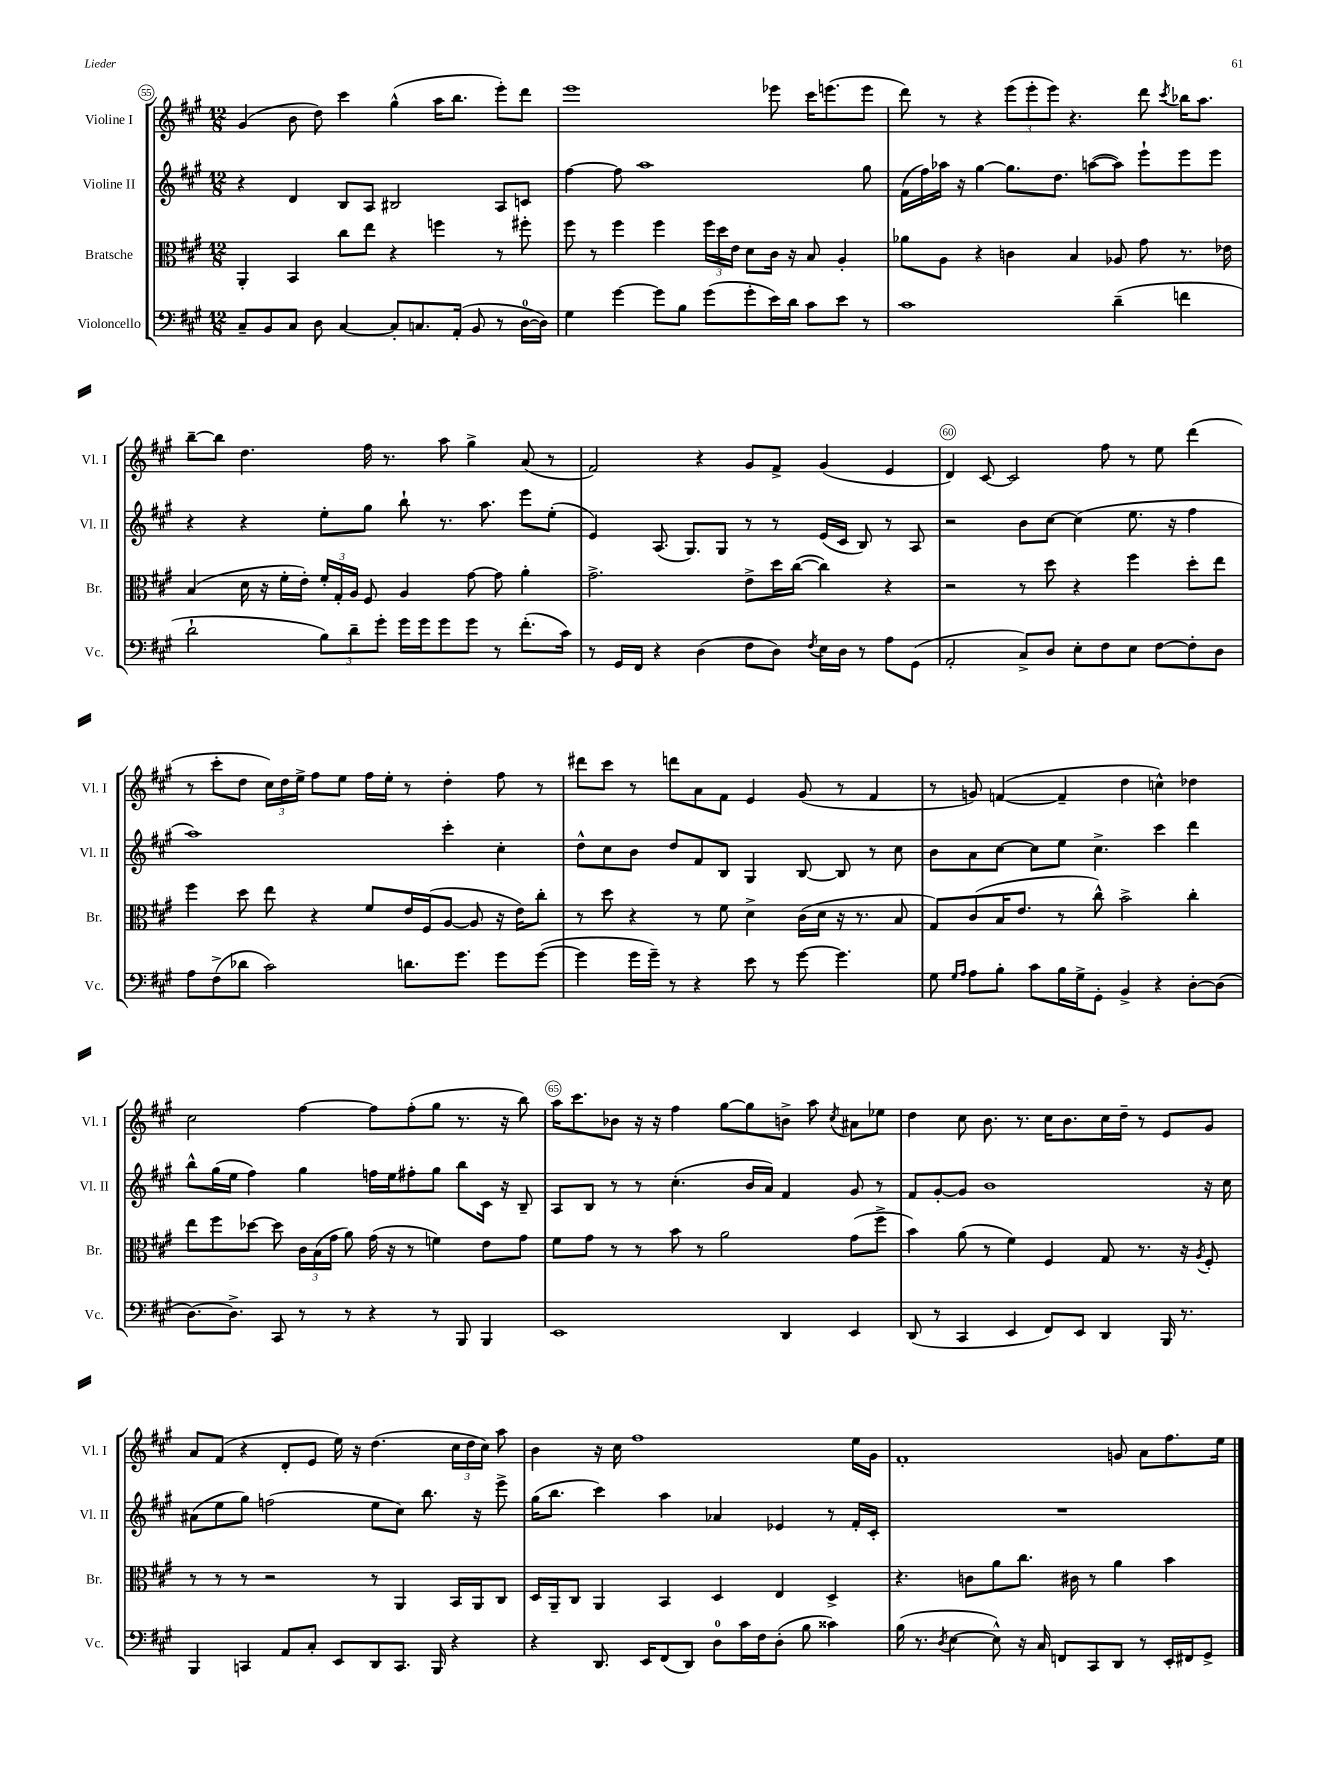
<<
\new StaffGroup <<
\new Staff = "s0" \with { instrumentName = "Violine I" shortInstrumentName = "Vl. I" } {
    \clef treble \key a \major \numericTimeSignature \time 12/8
    \autoBeamOff gis'4( b'8 d''8) cis'''4 gis''4-^( a''16[ b''8.] e'''8[-.) d'''8] |
    e'''1 ees'''8 cis'''16[ e'''8.( e'''8] |
    d'''8) r8 r4 \tuplet 3/2 { e'''8[( e'''8-. e'''8]) } r4. d'''8 \acciaccatura { cis'''8 } bes''16[ a''8.] |
    b''8[~-- b''8] d''4. fis''16 r8. a''8 gis''4-> a'8( r8 |
    fis'2) r4 gis'8[ fis'8]-> gis'4( e'4 |
    d'4) cis'8~ cis'2 fis''8 r8 e''8 d'''4( |
    r8 cis'''8[-. d''8] \tuplet 3/2 { cis''16[) d''16 e''16]-> } fis''8[ e''8] fis''16[ e''16]-. r8 d''4-. fis''8 r8 |
    dis'''8[ cis'''8] r8 d'''8[ a'8 fis'8] e'4 gis'8( r8 fis'4 |
    r8 g'8) f'4~( f'4-- d''4 c''4-^) des''4 |
    cis''2 fis''4~ fis''8[ fis''8-.( gis''8] r8. r16 b''8) |
    a''16[ cis'''8. bes'8] r16 r16 fis''4 gis''8[~ gis''8 b'8]-> a''8 \acciaccatura { cis''8 } ais'8[ ees''8] |
    d''4 cis''8 b'8. r8. cis''16[ b'8. cis''16 d''16]-- r8 e'8[ gis'8] |
    a'8[ fis'8]( r4 d'8[-. e'8] e''16) r16 d''4.( \tuplet 3/2 { cis''16[ d''16 cis''16]) } a''8 |
    b'4 r16 cis''16 fis''1 e''16[ gis'16] |
    fis'1-. g'8 a'8[ fis''8. e''16] \bar "|." |
}
\new Staff = "s1" \with { instrumentName = "Violine II" shortInstrumentName = "Vl. II" } {
    \clef treble \key a \major \numericTimeSignature \time 12/8
    \autoBeamOff r4 d'4 b8[ a8] bis2 a8[ c'8] |
    fis''4~ fis''8 a''1 gis''8 |
    fis'16[( fis''16) aes''16] r16 gis''4~ gis''8.[ d''8.] a''8[~( a''8]) e'''8[-! e'''8 e'''8] |
    r4 r4 e''8[-. gis''8] b''8-! r8. a''8. e'''8[ e''8]-.( |
    e'4) a8.( gis8.[) gis8] r8 r8 e'16[( cis'16] b8) r8 a8 |
    r2 b'8[ cis''8]~ cis''4( e''8. r16 fis''4 |
    a''1) cis'''4-. cis''4-. |
    d''8[-^ cis''8 b'8] d''8[ fis'8 b8] gis4 b8~ b8 r8 cis''8 |
    b'8[ a'8 cis''8]~ cis''8[ e''8] cis''4.-> cis'''4 d'''4 |
    b''8[-^ gis''16( e''16] fis''4) gis''4 f''16[ e''16 fis''8-. gis''8] b''8[ cis'16] r16 b8-- |
    a8[ b8] r8 r8 cis''4.-.( b'16[ a'16]) fis'4 gis'8 r8 |
    fis'8[ gis'8~-. gis'8] b'1 r16 cis''16 |
    ais'8[( e''8 gis''8]) f''2( e''8[ cis''8]) b''8. r16 e'''8-> |
    gis''16[( b''8.] cis'''4) a''4 aes'4 ees'4 r8 fis'16[-. cis'16]-. |
    R1. \bar "|." |
}
\new Staff = "s2" \with { instrumentName = "Bratsche" shortInstrumentName = "Br." } {
    \clef alto \key a \major \numericTimeSignature \time 12/8
    \autoBeamOff a,4-. b,4 cis''8[ e''8] r4 f''4 r8 fis''8-. |
    fis''8 r8 fis''4 fis''4 \tuplet 3/2 { fis''16[ d''16 e'16] } d'8[ cis'16] r16 b8 a4-. |
    aes'8[ a8] r4 c'4 b4 aes8 gis'8 r8. ees'16 |
    b4( d'16 r16 fis'16[-. e'16]-.) \tuplet 3/2 { fis'16[-. gis16-. a16] } fis8 a4 gis'8~ gis'8 a'4-. |
    gis'2.-> e'8[-> d''16 cis''16]~( cis''4) r4 |
    r2 r8 d''8 r4 fis''4 d''8[-. e''8] |
    fis''4 d''8 e''8 r4 fis'8[ e'16 fis16( a8]~ a8 r16 e'16[) cis''8]-. |
    r8 d''8 r4 r8 fis'8 d'4-> cis'16[( d'16] r16 r8. b8 |
    gis8[) cis'8( b16 e'8.] r8 cis''8-^) b'2-> cis''4-. |
    e''8[ fis''8 des''8]~ des''8 \tuplet 3/2 { cis'16[ b16( gis'16] } a'8) gis'16( r16 r8 f'4) e'8[ gis'8] |
    fis'8[ gis'8] r8 r8 b'8 r8 a'2 gis'8[( fis''8]-> |
    b'4) a'8( r8 fis'4) fis4 gis8 r8. r16 \acciaccatura { a8 } fis8-. |
    r8 r8 r8 r2 r8 a,4 b,16[ a,16 cis8] |
    d16[ a,16-- cis8] a,4 b,4 d4 e4 d4-> |
    r4. c'8[ a'8 cis''8.] cis'16 r8 a'4 b'4 \bar "|." |
}
\new Staff = "s3" \with { instrumentName = "Violoncello" shortInstrumentName = "Vc." } {
    \clef bass \key a \major \numericTimeSignature \time 12/8
    \autoBeamOff cis8[-- b,8 cis8] d8 cis4~ cis8[-. c8. a,16]-.( b,8 r8 d16[-0~ d16]) |
    gis4 gis'4~ gis'8[ b8] gis'8[( gis'8-. e'16) d'16] cis'8[ e'8] r8 |
    cis'1 d'4--( f'4 |
    d'2-! \tuplet 3/2 { b8[) d'8-- gis'8]-. } gis'16[ gis'16 gis'8 gis'8] r8 fis'8.[-.( cis'16]) |
    r8 gis,16[ fis,16] r4 d4( fis8[ d8]) \acciaccatura { fis8 } e16[ d16] r8 a8[ gis,8]( |
    a,2-. cis8[->) d8] e8[-. fis8 e8] fis8[~ fis8-. d8] |
    a8[ fis8->( des'8] cis'2) d'8.[ gis'8.] gis'8[ gis'8]~( |
    gis'4 gis'16[ gis'16]--) r8 r4 e'8 r8 gis'8~ gis'4. |
    gis8 \grace { gis16[ a16] } a8[ b8]-. cis'8[ b16 gis16-> gis,8]-. b,4-> r4 d8[~-. d8]( |
    d8.[~) d8.]-> cis,8 r8 r8 r4 r8 b,,8 b,,4 |
    e,1 d,4 e,4 |
    d,8( r8 cis,4 e,4 fis,8[) e,8] d,4 b,,16 r8. |
    b,,4 c,4 a,8[ cis8]-. e,8[ d,8 c,8.] b,,16 r4 |
    r4 d,8. e,16[ fis,8( d,8]) d8[-0 cis'16 fis16 d8]-.( b8 cisis'4) |
    b16( r8. \acciaccatura { d8 } e4~ e8-^) r16 cis16 f,8[ cis,8 d,8] r8 e,16[-. fis,16 gis,8]-> \bar "|." |
}
>>
>>
\layout { \context { \Score currentBarNumber = #55 \override BarNumber.break-visibility = ##(#f #t #t) barNumberVisibility = #(every-nth-bar-number-visible 5) \override BarNumber.stencil = #(make-stencil-circler 0.1 0.3 ly:text-interface::print) } }
